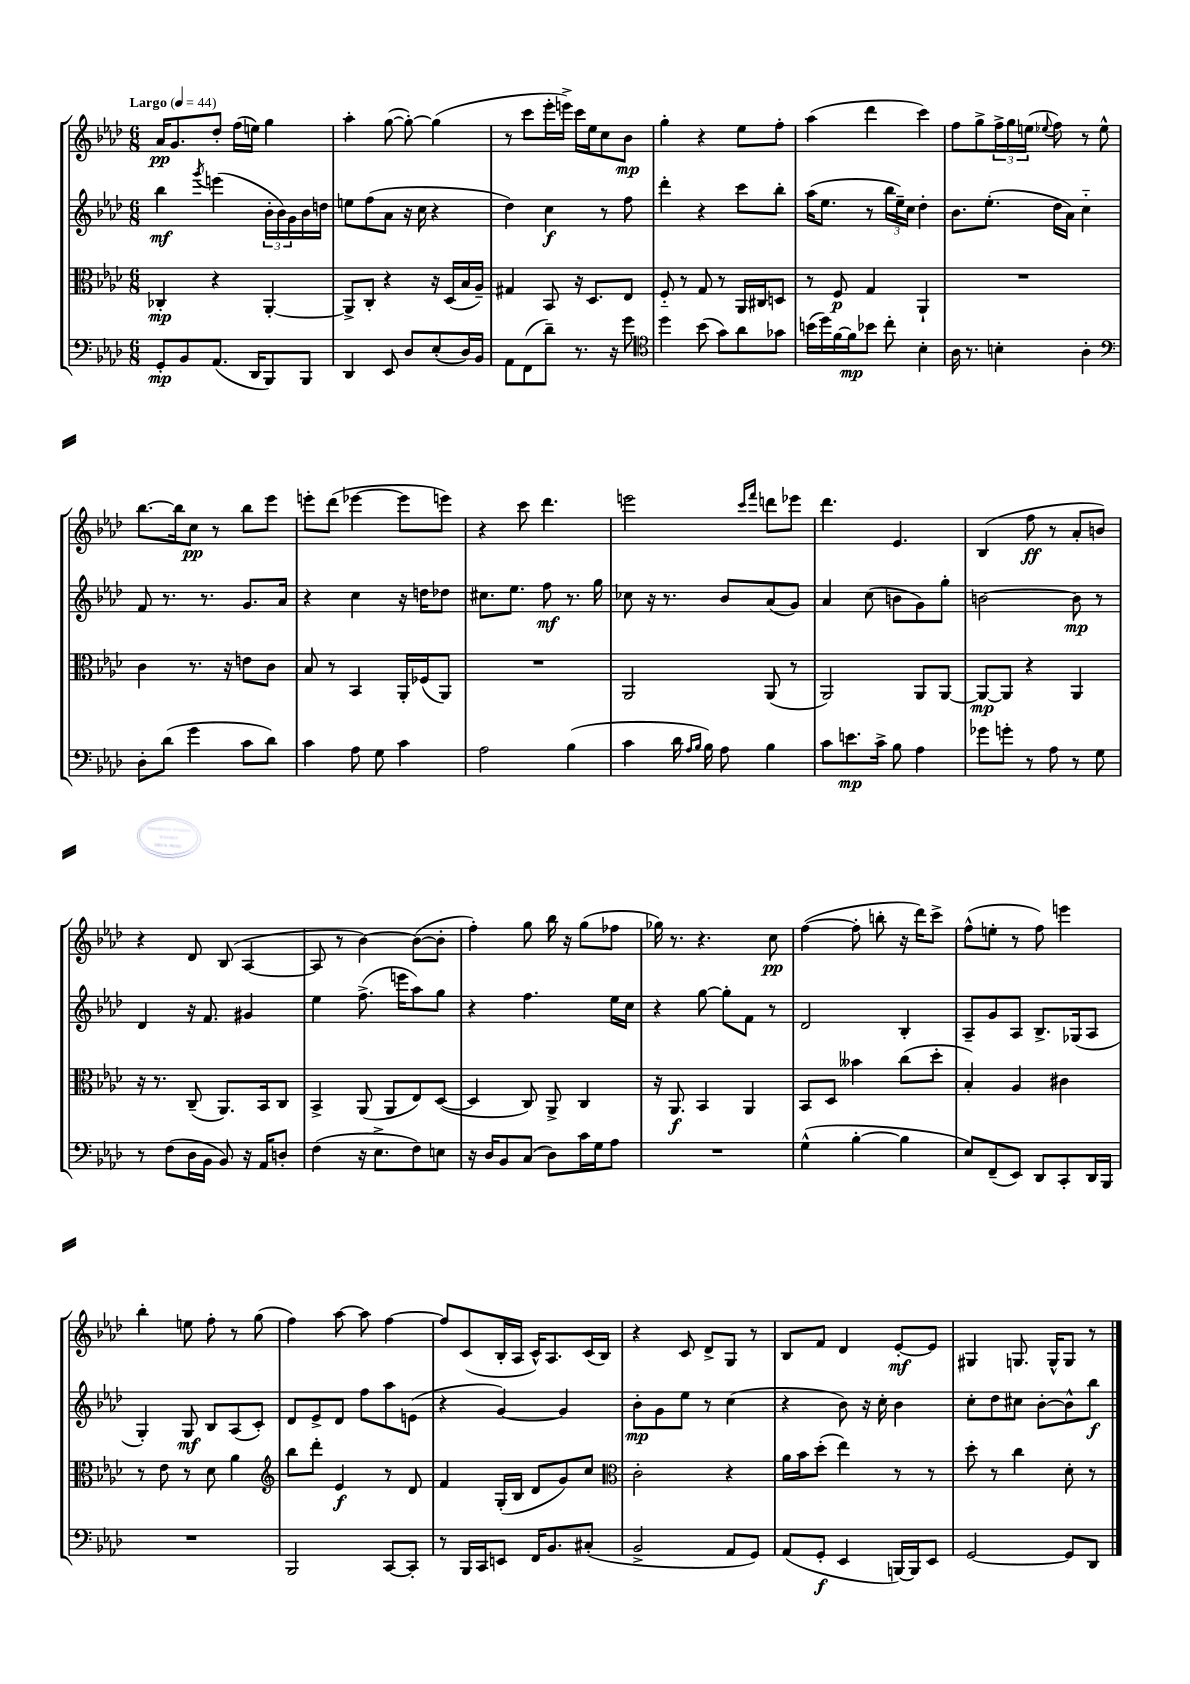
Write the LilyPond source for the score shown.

<<
\new StaffGroup <<
\new Staff = "s0" {
    \clef treble \key aes \major \numericTimeSignature \time 6/8 \tempo "Largo" 4 = 44
    aes'16\pp g'8. des''8-. f''16( e''16) g''4 |
    aes''4-. g''8~( g''8~-.) g''4( |
    r8 c'''8 ees'''16-. e'''16->) c'''16 ees''16 c''8 bes'8\mp |
    g''4-. r4 ees''8 f''8-. |
    aes''4( des'''4 c'''4) |
    f''8 g''8-> \tuplet 3/2 { f''16-> g''16 e''16( } \appoggiatura { ees''8 } f''8) r8 ees''8-^ |
    bes''8.~ bes''16 c''8\pp r8 bes''8 ees'''8 |
    e'''8-. des'''8( ees'''4~ ees'''8 e'''8) |
    r4 c'''8 des'''4. |
    e'''2 \grace { c'''16 f'''16 } d'''8 ees'''8 |
    des'''4. ees'4. |
    bes4( f''8\ff r8 aes'8-. b'8) |
    r4 des'8 bes8( aes4~ |
    aes8 r8 bes'4~) bes'8~( bes'8-. |
    f''4-.) g''8 bes''16 r16 g''8( fes''8 |
    ges''16) r8. r4. c''8\pp |
    f''4~( f''8-. b''8-. r16 des'''16) c'''8-> |
    f''8-^( e''8-. r8 f''8) e'''4 |
    bes''4-. e''8 f''8-. r8 g''8( |
    f''4) aes''8~ aes''8 f''4~ |
    f''8 c'8( bes16-. aes16 c'16-^) aes8. c'16( bes16) |
    r4 c'8 des'8-> g8 r8 |
    bes8 f'8 des'4 ees'8~-.\mf ees'8 |
    gis4 g8. g16-^ g8 r8 \bar "|." |
}
\new Staff = "s1" {
    \clef treble \key aes \major \numericTimeSignature \time 6/8
    bes''4\mf \acciaccatura { g'''8 } e'''4( \tuplet 3/2 { bes'16-. bes'16) g'16 } bes'16 d''16 |
    e''8 f''8( aes'8 r16 c''16 r4 |
    des''4) c''4\f r8 f''8 |
    des'''4-. r4 c'''8 bes''8-. |
    aes''16( ees''8. r8 \tuplet 3/2 { bes''16 ees''16--) c''16 } des''4-. |
    bes'8. ees''8.-.( des''16 aes'16) c''4-_ |
    f'8 r8. r8. g'8. aes'16 |
    r4 c''4 r16 d''16 des''8 |
    cis''8. ees''8. f''8\mf r8. g''16 |
    ces''8 r16 r8. bes'8 aes'8( g'8) |
    aes'4 c''8( b'8 g'8) g''8-. |
    b'2~ b'8\mp r8 |
    des'4 r16 f'8. gis'4 |
    ees''4 f''8.->( e'''16 aes''8) g''8 |
    r4 f''4. ees''16 c''16 |
    r4 g''8~ g''8-. f'8 r8 |
    des'2 bes4-. |
    aes8-- g'8 aes8 bes8.-> ges16( aes8 |
    g4-.) g8\mf bes8 aes8( c'8-.) |
    des'8 ees'8-> des'8 f''8 aes''8 e'8( |
    r4 g'4~) g'4 |
    bes'8-.\mp g'8 ees''8 r8 c''4( |
    r4 bes'8) r16 c''16-. bes'4 |
    c''8-. des''8 cis''8 bes'8~-. bes'8-^ bes''8\f \bar "|." |
}
\new Staff = "s2" {
    \clef alto \key aes \major \numericTimeSignature \time 6/8
    ces4-.\mp r4 aes,4~-. |
    aes,8-> c8-. r4 r16 des16( bes16 aes16--) |
    gis4 bes,8 r16 des8. ees8 |
    f8-_ r8 g8 r8 aes,16 cis16 d8 |
    r8 f8\p g4 aes,4-! |
    R2. |
    c'4 r8. r16 e'8 c'8 |
    bes8 r8 bes,4 aes,16-. fes16( aes,8) |
    R2. |
    aes,2 aes,8( r8 |
    aes,2) aes,8 aes,8~ |
    aes,8~\mp aes,8 r4 aes,4 |
    r16 r8. c8--( aes,8.) bes,16 c8 |
    bes,4-> aes,8( aes,8 ees8) des8~( |
    des4 c8) aes,8-> c4 |
    r16 aes,8.\f bes,4 aes,4 |
    bes,8 des8 beses'4 c''8( des''8-. |
    bes4-.) aes4 cis'4 |
    r8 ees'8 r8 des'8 aes'4 |
    \clef treble bes''8 des'''8-. ees'4\f r8 des'8 |
    f'4 g16-.( bes16 des'8 g'8) c''8 |
    \clef alto c'2-. r4 |
    aes'16 bes'16 des''8-.( ees''4) r8 r8 |
    des''8-. r8 c''4 des'8-. r8 \bar "|." |
}
\new Staff = "s3" {
    \clef bass \key aes \major \numericTimeSignature \time 6/8
    g,8-.\mp bes,8 aes,8.( des,16 bes,,8) bes,,8 |
    des,4 ees,8 des8 ees8-.( des16) bes,16 |
    aes,8 f,8( des'8--) r8. r16 g'8 |
    \clef tenor des''4 bes'8( g'8) aes'8 ges'8 |
    b'16( des''16) f'16~ f'16\mp bes'8 c''8-. bes4-. |
    aes16 r8. b4-. aes4-. |
    \clef bass des8-. des'8( g'4 c'8 des'8) |
    c'4 aes8 g8 c'4 |
    aes2 bes4( |
    c'4 des'16 \grace { aes16 bes16 } bes16) aes8 bes4 |
    c'8 e'8.\mp c'16-> bes8 aes4 |
    ges'8 g'8-. r8 aes8 r8 g8 |
    r8 f8( des16 bes,16 bes,8) r16 aes,16 d8-. |
    f4( r16 ees8.-> f8) e8 |
    r16 des16 bes,8 c8( des8) c'16 g16 aes8 |
    R2. |
    g4-^( bes4~-. bes4 |
    ees8) f,8--( ees,8) des,8 c,8-. des,16 bes,,16 |
    R2. |
    bes,,2 c,8~ c,8-. |
    r8 bes,,16 c,16 e,8 f,16 bes,8. cis8-.( |
    bes,2-> aes,8 g,8) |
    aes,8( g,8-.\f ees,4 b,,16~) b,,16 ees,8 |
    g,2~ g,8 des,8 \bar "|." |
}
>>
>>
\layout { \context { \Score \remove "Bar_number_engraver" } }
